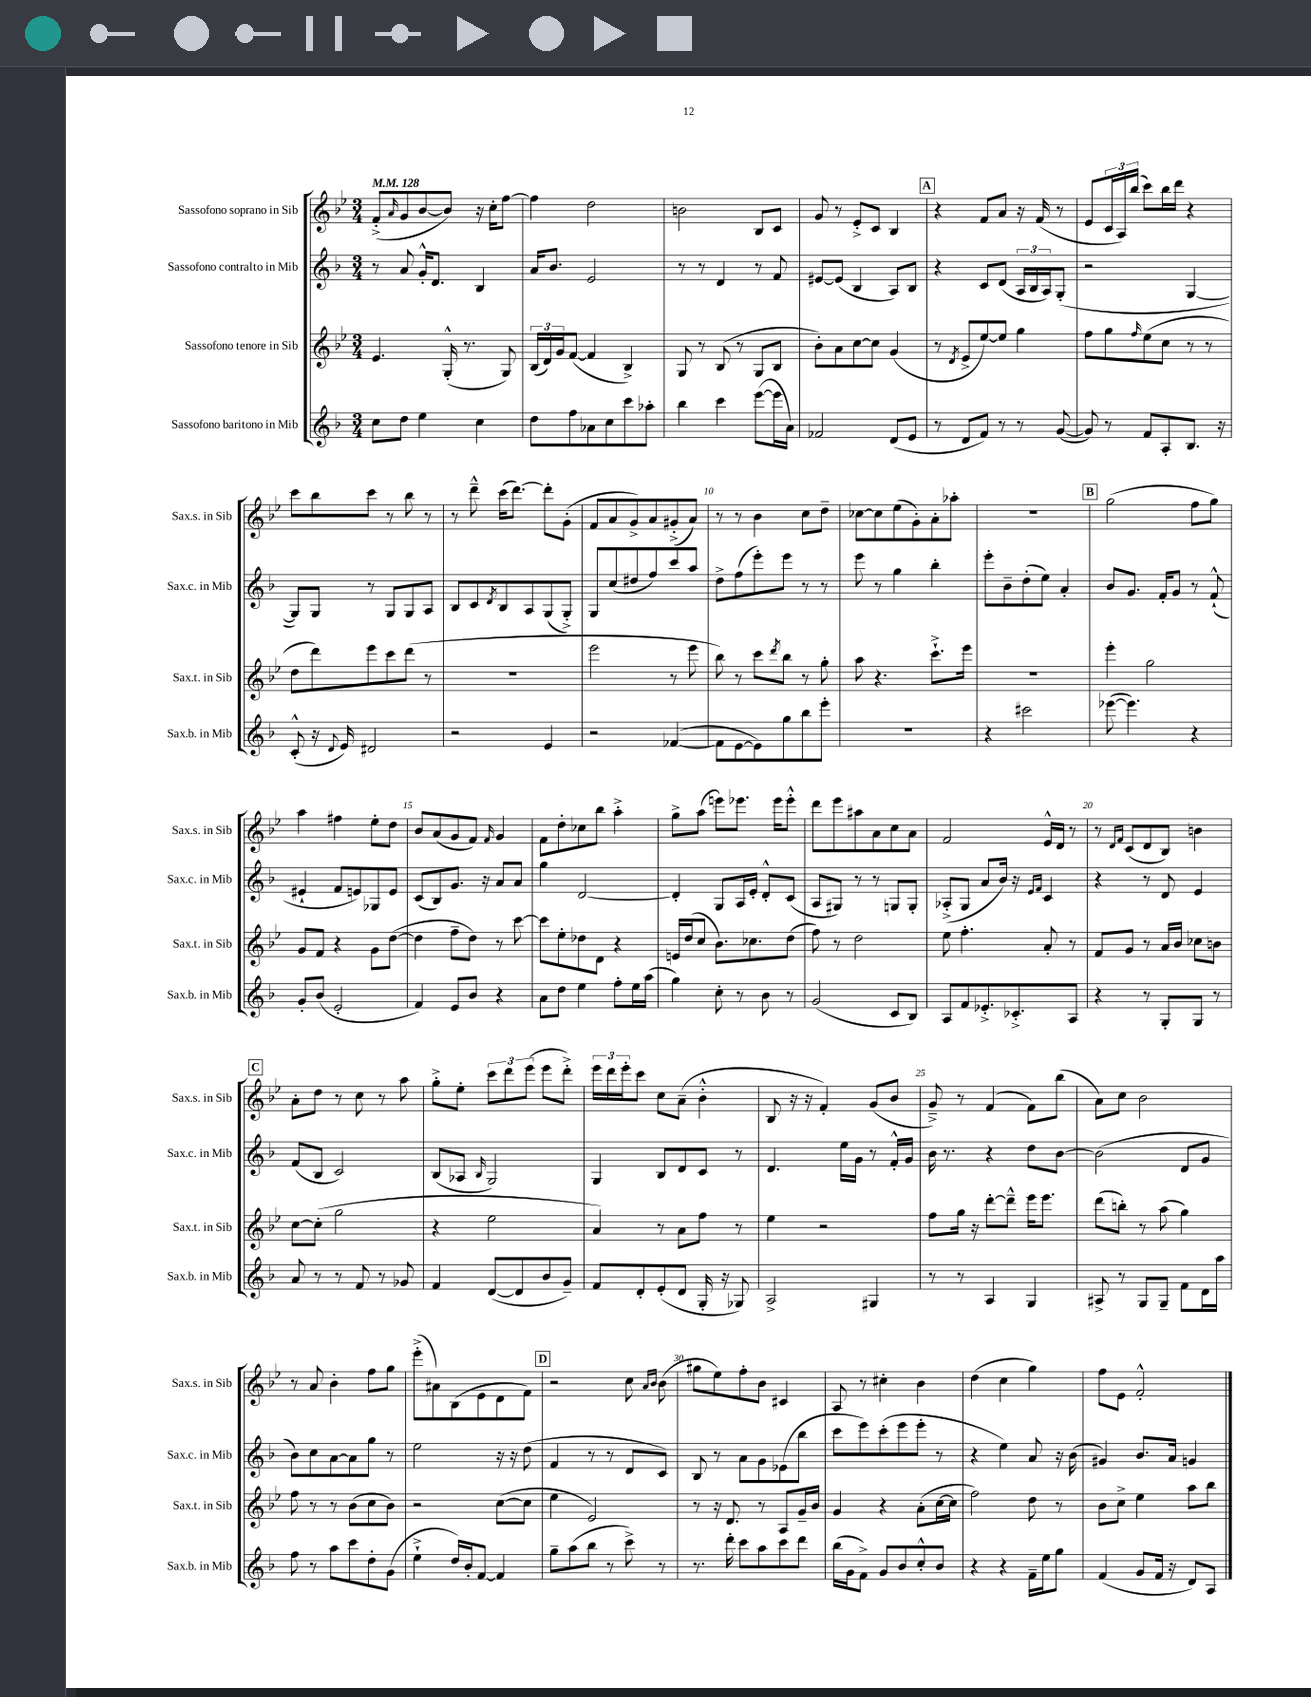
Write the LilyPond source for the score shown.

<<
\new StaffGroup <<
\new Staff = "s0" \with { instrumentName = "Sassofono soprano in Sib" shortInstrumentName = "Sax.s. in Sib" } {
    \clef treble \key bes \major \numericTimeSignature \time 3/4 \tempo 4 = 128
    f'8-.->( \grace { a'16 } g'8 bes'8~ bes'8) r16 c''16-. f''8~ |
    f''4 d''2 |
    b'2 bes8 c'8 |
    g'8 r8 ees'8-.-> c'8 bes4 |
    \mark \markup { \box "A" } r4 f'8 a'8 r16 f'16( r8 |
    ees'8 \tuplet 3/2 { c'16 a16) bes''16( } c'''8) bes''16 d'''16 r4 |
    c'''8 bes''8 c'''8 r8 bes''8 r8 |
    r8 d'''8---^ c'''16( d'''8.~) d'''8-. g'8-.( |
    f'8 a'8 g'8->) a'8 gis'8-.->( a'8) |
    r8 r8 bes'4 c''8 d''8-- |
    ces''8~ ces''8 ees''8( g'8-.) a'8-. aes''8-. |
    R2. |
    \mark \markup { \box "B" } g''2( f''8 g''8) |
    a''4 fis''4 ees''8-. d''8 |
    bes'8 a'8( g'8 f'8) \grace { f'16 } g'4 |
    f'8 d''8-. ces''8 bes''8 a''4-.-> |
    g''8-> a''8( e'''8) ees'''8. ees'''16 ees'''8-.-^ |
    d'''8 ees'''8 ais''8 a'8 c''8 a'8 |
    f'2 ees'16-^ d'16 r8 |
    r8 \grace { d'16 f'16 } c'8( d'8 bes8) b'4 |
    \mark \markup { \box "C" } a'8-. d''8 r8 c''8 r8 a''8 |
    g''8-.-> ees''8-. \tuplet 3/2 { c'''8 d'''8 ees'''8( } ees'''8 d'''8-.->) |
    \tuplet 3/2 { ees'''16 d'''16 ees'''16-. } c'''8 c''8 a'8--( bes'4-.-^ |
    bes8 r16 r16 f'4-.) g'8( bes'8 |
    g'8--->) r8 f'4( f'8) bes''8( |
    a'8) c''8 bes'2 |
    r8 a'8 bes'4-. f''8 g''8 |
    ees'''8-.->( ais'8) bes8( ees'8 d'8 f'8) |
    \mark \markup { \box "D" } r2 c''8 \grace { a'16 bes'16 } bes'8( |
    gis''8 ees''8) f''8-. bes'8 cis'4 |
    a8 r8 cis''4-. bes'4 |
    d''4( c''4 g''4) |
    f''8 ees'8 f'2-.-^ \bar "|." |
}
\new Staff = "s1" \with { instrumentName = "Sassofono contralto in Mib" shortInstrumentName = "Sax.c. in Mib" } {
    \clef treble \key f \major \numericTimeSignature \time 3/4
    r8 a'8 g'16-.-^ d'8. bes4 |
    a'16 bes'8. e'2 |
    r8 r8 d'4 r8 f'8 |
    eis'8~ eis'8( bes4 a8) bes8 |
    \mark \markup { \box "A" } r4 c'8 d'8( \tuplet 3/2 { a16 bes16 a16) } g8-.( |
    r2 g4~ |
    g8) g8 r8 g8 g8 a8 |
    bes8 c'8 \acciaccatura { d'8 } bes8 a8 g8( g8-.->) |
    g8 c''8( dis''8 f''8) c'''8 a''8 |
    d''8-> f''8( e'''8-.) e'''8 r8 r8 |
    e'''8 r8 g''4 bes''4-. |
    e'''8-. bes'8-- d''8-.( e''8) a'4-. |
    \mark \markup { \box "B" } bes'8 g'8. f'16-. g'8 r8 f'8-!-^( |
    eis'4-! f'8 e'8) ges8 e'8 |
    c'8( bes8) g'8. r16 a'8 a'8 |
    g''4 d'2~ |
    d'4-. g8 a16 e'16-. d'8-.-^ c'8( |
    a8 gis8) r8 r8 g8 g8-. |
    aes8-.->( g8 a'8 bes'16) r16 \grace { e'16 f'16 } c'4 |
    r4 r8 d'8 e'4 |
    \mark \markup { \box "C" } f'8( bes8 c'2) |
    bes8( aes8 \grace { bes16 } g2) |
    g4 bes8 d'8 c'8 r8 |
    d'4. e''16 g'16 r8 f'16-.-^ g'16 |
    bes'16 r8. r4 d''8 bes'8~ |
    bes'2( d'8 g'8 |
    bes'8) c''8 a'8~ a'8 g''8 r8 |
    e''2 r16 r16 d''8( |
    \mark \markup { \box "D" } f'4 r8 r8 d'8 c'8) |
    bes8 r8 a'8 g'8 ees'8( bes''8 |
    c'''8 e'''8) c'''8-.( e'''8 e'''8-. r8 |
    r4 e''4) a'8 r16 bes'16( |
    gis'4) bes'8. a'16 g'4 \bar "|." |
}
\new Staff = "s2" \with { instrumentName = "Sassofono tenore in Sib" shortInstrumentName = "Sax.t. in Sib" } {
    \clef treble \key bes \major \numericTimeSignature \time 3/4
    ees'4. g16-.-^( r8. g8) |
    \tuplet 3/2 { bes16( d'16) g'16 } f'8~( f'4 bes4->) |
    g8 r8 bes8( r8 g8 bes8 |
    bes'8-.) a'8 c''8~ c''8 g'4( |
    \mark \markup { \box "A" } r8 \acciaccatura { d'8 } ees'8-> ees''8~) ees''8 g''4 |
    f''8 g''8 \grace { f''16 } ees''8( c''8 r8 r8 |
    d''8 d'''8) ees'''8 c'''8 d'''8( r8 |
    R2. |
    ees'''2 r8 ees'''8 |
    bes''8) r8 c'''8 \acciaccatura { d'''8 } bes''8 r8 g''8-. |
    a''8 r4. c'''8.-!-> ees'''16 |
    R2. |
    \mark \markup { \box "B" } ees'''4-. g''2 |
    g'8 f'8 r4 g'8 d''8~( |
    d''4 f''8-- d''8) r8 c'''8~ |
    c'''8 ees''8-. des''8 d'8 r4 |
    e'16 d''16( c''8 bes'8.) ces''8. d''8( |
    f''8) r8 d''2 |
    ees''8 f''4.-. a'8-. r8 |
    f'8 g'8 r8 a'16 bes'16 ces''8 b'8 |
    \mark \markup { \box "C" } c''8~ c''8-.( g''2 |
    r4 ees''2 |
    a'4) r8 a'8 f''8 r8 |
    ees''4 r2 |
    f''8 g''16 r16 d'''8~-. d'''8---^ ees'''16 ees'''8. |
    d'''8( b''8-.) r8 a''8( g''4) |
    f''8 r8 r8 bes'8( c''8 bes'8) |
    r2 c''8~( c''8 |
    \mark \markup { \box "D" } ees''4 ees'2) |
    r8 r16 d'8. r8 a8 g'16-- bes'16 |
    g'4 r4 a'8-.( c''16~ c''16 |
    f''2) d''8 r8 |
    bes'8 c''8-> ees''4 a''8 bes''8 \bar "|." |
}
\new Staff = "s3" \with { instrumentName = "Sassofono baritono in Mib" shortInstrumentName = "Sax.b. in Mib" } {
    \clef treble \key f \major \numericTimeSignature \time 3/4
    c''8 d''8 e''4 c''4 |
    d''8 f''8 aes'8 c''8 c'''8 aes''8-. |
    bes''4 c'''4 e'''8~( e'''16 a'16) |
    fes'2 d'8( e'8 |
    \mark \markup { \box "A" } r8 d'8 f'8) r8 r8 g'8~( |
    g'8) r8 f'8 a8-. bes8. r16 |
    c'8-.-^( r16 \appoggiatura { d'8 } e'16) dis'2 |
    r2 e'4 |
    r2 fes'4~( |
    fes'8 e'8~ e'8) g''8 bes''8 e'''8-. |
    R2. |
    r4 cis'''2 |
    \mark \markup { \box "B" } ees'''8~( ees'''4.) r4 |
    g'8-. bes'8( e'2-. |
    f'4) e'8 bes'8 r4 |
    a'8 d''8 e''4 f''8-. e''16 a''16( |
    g''4) c''8-. r8 bes'8 r8 |
    g'2( c'8 bes8) |
    a8 f'8 ees'8.-.-> ces'8.-.-> a8 |
    r4 r8 g8-. g8 r8 |
    \mark \markup { \box "C" } a'8 r8 r8 f'8 r8 ges'8 |
    f'4 d'8~( d'8 bes'8 g'8--) |
    f'8 d'8-. e'8-.( d'8 g16-. r16 ges8) |
    a2-> gis4 |
    r8 r8 a4 g4 |
    ais8-> r8 g8 g8-- f'8 d'16 a''16 |
    f''8 r8 a''8 c'''8 d''8-. g'8( |
    e''4-!-> d''16) bes'16-. f'8~ f'4 |
    \mark \markup { \box "D" } g''8-- a''8( bes''8 r8 c'''8->) r8 |
    r8. d'''16-. c'''8 a''8 c'''8 d'''8 |
    bes''16( g'16 f'8->) g'8 bes'8 c''8-.-^ bes'8 |
    r4 r4 f'16-- e''16 g''8 |
    f'4( g'8 f'16 r16 d'8) a8 \bar "|." |
}
>>
>>
\layout { \context { \Score \override BarNumber.break-visibility = ##(#f #t #t) barNumberVisibility = #(every-nth-bar-number-visible 5) } }
